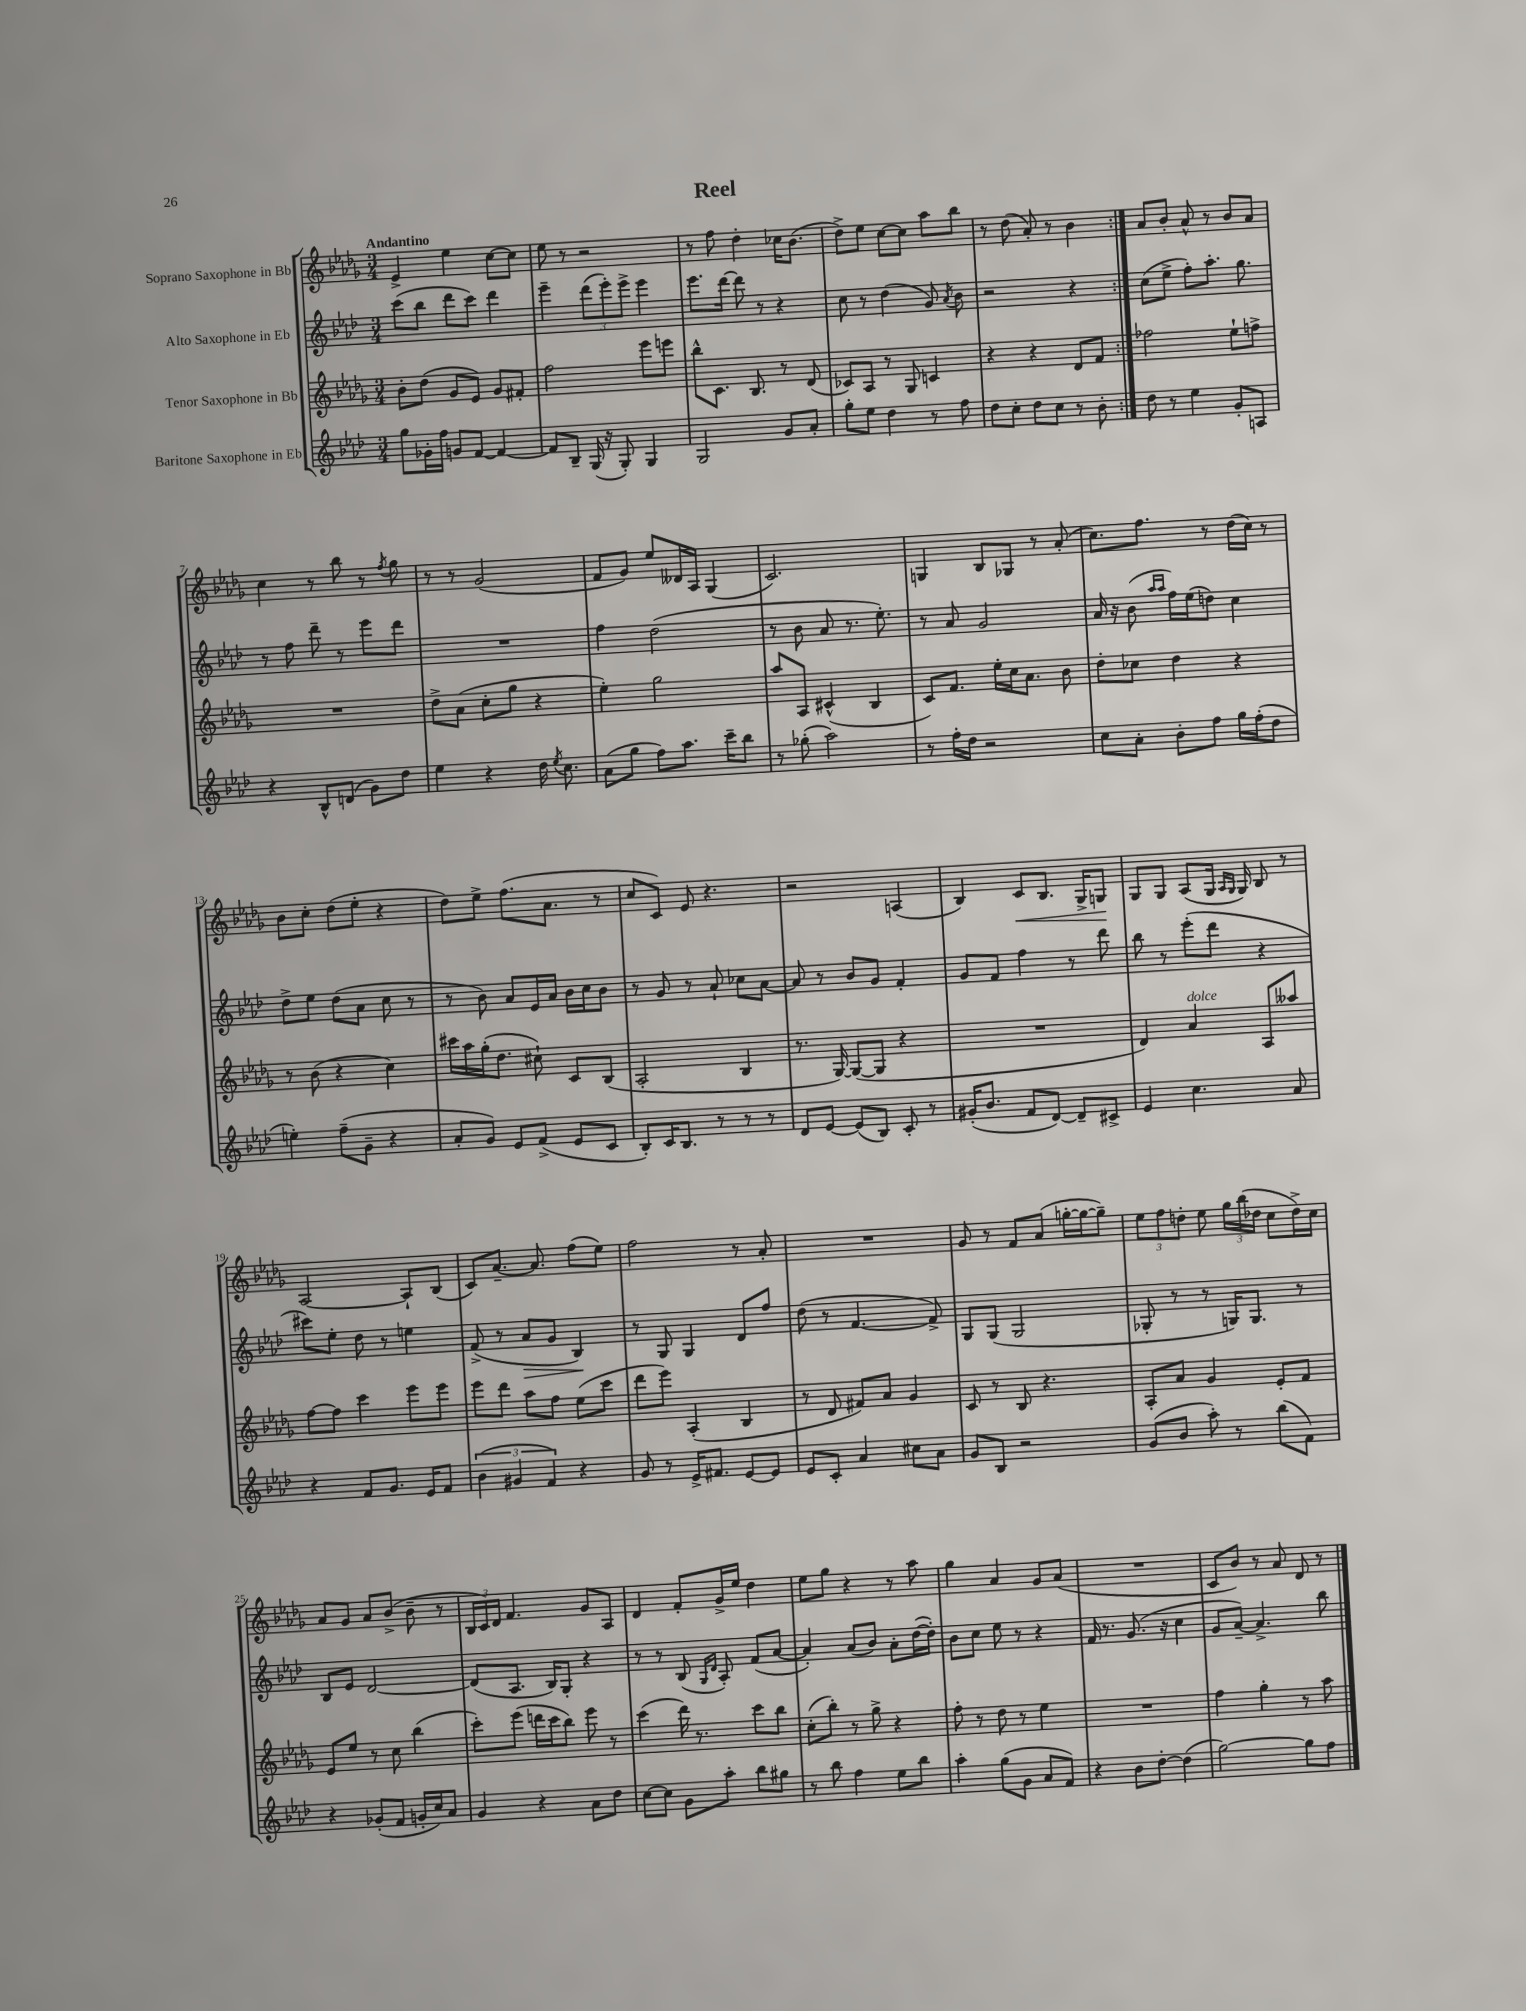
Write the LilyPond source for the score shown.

\header { title = "Reel" }
<<
\new StaffGroup <<
\new Staff = "s0" \with { instrumentName = "Soprano Saxophone in Bb" } {
    \clef treble \key des \major \numericTimeSignature \time 3/4 \tempo "Andantino"
    \autoBeamOff \repeat volta 2 { ees'4-> ees''4 c''8[~ c''8] |
    ees''8 r8 r2 |
    r8 f''8 des''4-. ces''16[ bes'8.]( |
    des''8[->) ees''8] c''8[~ c''8] aes''8[ bes''8] |
    r8 des''8( aes'8-.) r8 bes'4 | }
    aes'8[ bes'8]-. aes'8-^ r8 bes'8[ aes'8] |
    c''4 r8 bes''8 r8 \acciaccatura { f''8 } ges''8 |
    r8 r8 ges'2( |
    f'8[ ges'8]) ees''8[ deses'16 aes16] ges4( |
    c'2.) |
    g4 bes8[ ges8] r8 aes'8-.( |
    c''8.[) f''8.] r8 des''16[( c''16]) r8 |
    bes'8[ c''8]-. des''8[( ees''8]-. r4 |
    des''8[) ees''8]-> f''8.[( aes'8.] r8 |
    c''8[ c'8]) ees'8 r4. |
    r2 a4( |
    bes4) c'8[\< bes8.] ges16[-> g8]\! |
    ges8[ ges8] aes8[( ges16] \grace { aes16[ ges16] } ges16) bes8 r8 |
    aes2~ aes8[-! bes8]( |
    c'8[) aes'8.]~-- aes'8. f''8[( ees''8]) |
    f''2 r8 aes'8-. |
    R2. |
    ges'8 r8 f'8[ aes'8]( g''16[~-. g''16~ g''8]--) |
    \tuplet 3/2 { ees''8[ f''8 d''8]-. } ees''8 \tuplet 3/2 { ges''16[ bes''16( des''16] } c''8[ des''16->) c''16] |
    aes'8[ ges'8] aes'8[ bes'8]->( bes'8-- r8 |
    \tuplet 3/2 { bes16[ c'16) des'16] } f'4. ges'8[ aes8] |
    des'4 f'8[-. ges'16-> ees''16] des''4 |
    ees''8[ ges''8] r4 r8 aes''8 |
    ges''4 aes'4 ges'8[ aes'8]( |
    R2. |
    c'8[ bes'8]) r8 aes'8 des'8 r8 \bar "|." |
}
\new Staff = "s1" \with { instrumentName = "Alto Saxophone in Eb" } {
    \clef treble \key aes \major \numericTimeSignature \time 3/4
    \autoBeamOff \repeat volta 2 { c'''8[( bes''8] des'''8[ c'''8]) des'''4 |
    ees'''4-- \tuplet 3/2 { des'''8[( ees'''8-.) ees'''8]-> } ees'''4 |
    ees'''8.[ des'''16]~ des'''8 r8 r4 |
    c''8 r8 des''4( g'8) \acciaccatura { aes'8 } bes'8 |
    r2 r4 | }
    c''8[( ees''8]-> f''8[-.) aes''8.]-. g''8. |
    r8 f''8 des'''8-- r8 ees'''8[ des'''8] |
    R2. |
    f''4 des''2( |
    r8 bes'8 aes'8 r8. ees''8.-.) |
    r8 aes'8 g'2 |
    aes'16 r16 bes'8( \grace { aes''16[ aes''16] } f''16[) ees''16( d''8]) c''4 |
    des''8[-> ees''8] des''8[( aes'8] c''8 r8 |
    r8 bes'8) aes'8[ ees'16 aes'16] bes'16[ c''16 bes'8] |
    r8 g'8 r8 aes'8-! ces''8[ aes'8]~ |
    aes'8 r8 bes'8[ g'8] f'4-. |
    g'8[ f'8] f''4 r8 des'''8 |
    bes''8 r8 ees'''8[-.( des'''8] r4 |
    cis'''8[) ees''8]-. des''8 r8 e''4 |
    f'8->( r8 aes'8[\> g'8] bes4\!) |
    r8 g8 g4 des'8[ f''8] |
    des''8( r8 f'4.~ f'8->) |
    g8[ g8]( g2 |
    ges8-. r8 r8 g16[) g8.] r8 |
    bes8[ ees'8] des'2~ |
    des'8[( aes8.] bes16[) g8]-. r4 |
    r8 r8 bes8( \grace { g16[ des'16] } aes8-.) f'8[( aes'8]~ |
    aes'4-.) aes'8[( bes'8]) aes'8[-. des''16~( des''16]-.) |
    bes'8[ c''8] ees''8 r8 r4 |
    f'16 r8. g'8.( r16 c''4 |
    g'8[ aes'8]~--) aes'4.-> bes''8 \bar "|." |
}
\new Staff = "s2" \with { instrumentName = "Tenor Saxophone in Bb" } {
    \clef treble \key des \major \numericTimeSignature \time 3/4
    \autoBeamOff \repeat volta 2 { bes'8[-. des''8]( ges'8[ ees'8]) ges'8[ fis'8]-. |
    f''2 ees'''8[ e'''8] |
    bes''8[-^ c'8.] bes8. r8 des'8( |
    ces'8[) aes8] r8 ges8 c'4 |
    r4 r4 des'8[ f'8] | }
    fes''2 ees''8[-! f''8]-> |
    R2. |
    des''8[-> aes'8]( c''8[-. ges''8] r4 |
    ees''4-.) ges''2 |
    aes''8[ aes8] cis'4-^( bes4 |
    c'8[) f'8.] ees''16[-. c''16 aes'8.] bes'8 |
    des''8[-. ces''8] des''4 r4 |
    r8 bes'8( r4 c''4) |
    cis'''16[ aes''16 ges''16-.( des''8.] cis''8-!) c'8[ bes8]( |
    aes2-. bes4 |
    r8. ges16~) ges8[~( ges8] r4 |
    R2. |
    des'4) aes'4^\markup { \italic "dolce" } aes8[ aeses''8] |
    f''8[~ f''8] c'''4 ees'''8[ ees'''8] |
    ees'''8[ des'''8] aes''8[ f''8] ees''8[( c'''8] |
    des'''8[ ees'''8]) aes4-.( bes4 |
    r8 des'8 fis'8[) aes'8] ges'4 |
    c'8 r8 bes8 r4. |
    aes8[-. aes'8] ges'4 ees'8[-. f'8] |
    ees'8[ ees''8] r8 c''8 bes''4( |
    c'''8[-.) ees'''8]( d'''16[ c'''16 bes''8]) ees'''8 r8 |
    c'''4( des'''16) r8. c'''8[ bes''8] |
    c''8[-.( bes''8]-.) r8 ges''8-> r4 |
    f''8-. r8 des''8 r8 ees''4 |
    R2. |
    f''4 ges''4-. r8 aes''8 \bar "|." |
}
\new Staff = "s3" \with { instrumentName = "Baritone Saxophone in Eb" } {
    \clef treble \key aes \major \numericTimeSignature \time 3/4
    \autoBeamOff \repeat volta 2 { g''8[ ges'16-. f''16] g'8[ f'8]~ f'4~ |
    f'8[ bes8]-- g16( r16 g8-.) g4 |
    g2 g'8[ aes'8]-. |
    g''8[-. ees''8] des''4 r8 f''8 |
    des''8[ c''8]-. des''8[ c''8] r8 bes'8-. | }
    des''8 r8 ees''4 g'8[-. a8] |
    r4 bes8[-^ d'8]( g'8[) des''8] |
    ees''4 r4 des''16 \acciaccatura { ees''8 } c''8. |
    aes'8[( g''8] f''8[) aes''8.] c'''16[-- bes''8] |
    r8 ges''8-.( aes''2) |
    r8 f''16[-. des''16] r2 |
    c''8[ aes'8]-. bes'8[-. f''8] g''16[ f''16-.( des''8] |
    e''4-.) f''8[--( g'8]-- r4 |
    aes'8[-. g'8]) ees'8[ f'8]->( ees'8[ c'8] |
    bes8[-.) c'16 bes8.] r8 r8 r8 |
    des'8[ ees'8]~ ees'8[( bes8]) c'8-. r8 |
    gis'16[-.( bes'8.] f'8[ des'8]~) des'8[-- cis'8]-> |
    ees'4 c''4. aes'8 |
    r4 f'8[ g'8.] ees'16[ f'8] |
    \tuplet 3/2 { bes'4( gis'4 f'4) } r4 |
    g'8 r8 ees'16[-> fis'8.] ees'8[~ ees'8] |
    ees'8[ c'8]-. aes'4 cis''8[ aes'8] |
    g'8[ bes8] r2 |
    g'8[( bes'8] aes''8-.) r8 bes''8[( f'8]) |
    r4 ges'8[-.( f'8] g'16[-. c''16) aes'8] |
    g'4 r4 aes'8[ des''8] |
    c''8[~ c''8] g'8[ aes''8]-. bes''8[ gis''8] |
    r8 bes''8 f''4 ees''8[ bes''8] |
    aes''4-. g''8[( g'8] aes'8[ f'8]) |
    r4 bes'8[ des''8]~-. des''4( |
    g''2~) g''8[ f''8] \bar "|." |
}
>>
>>
